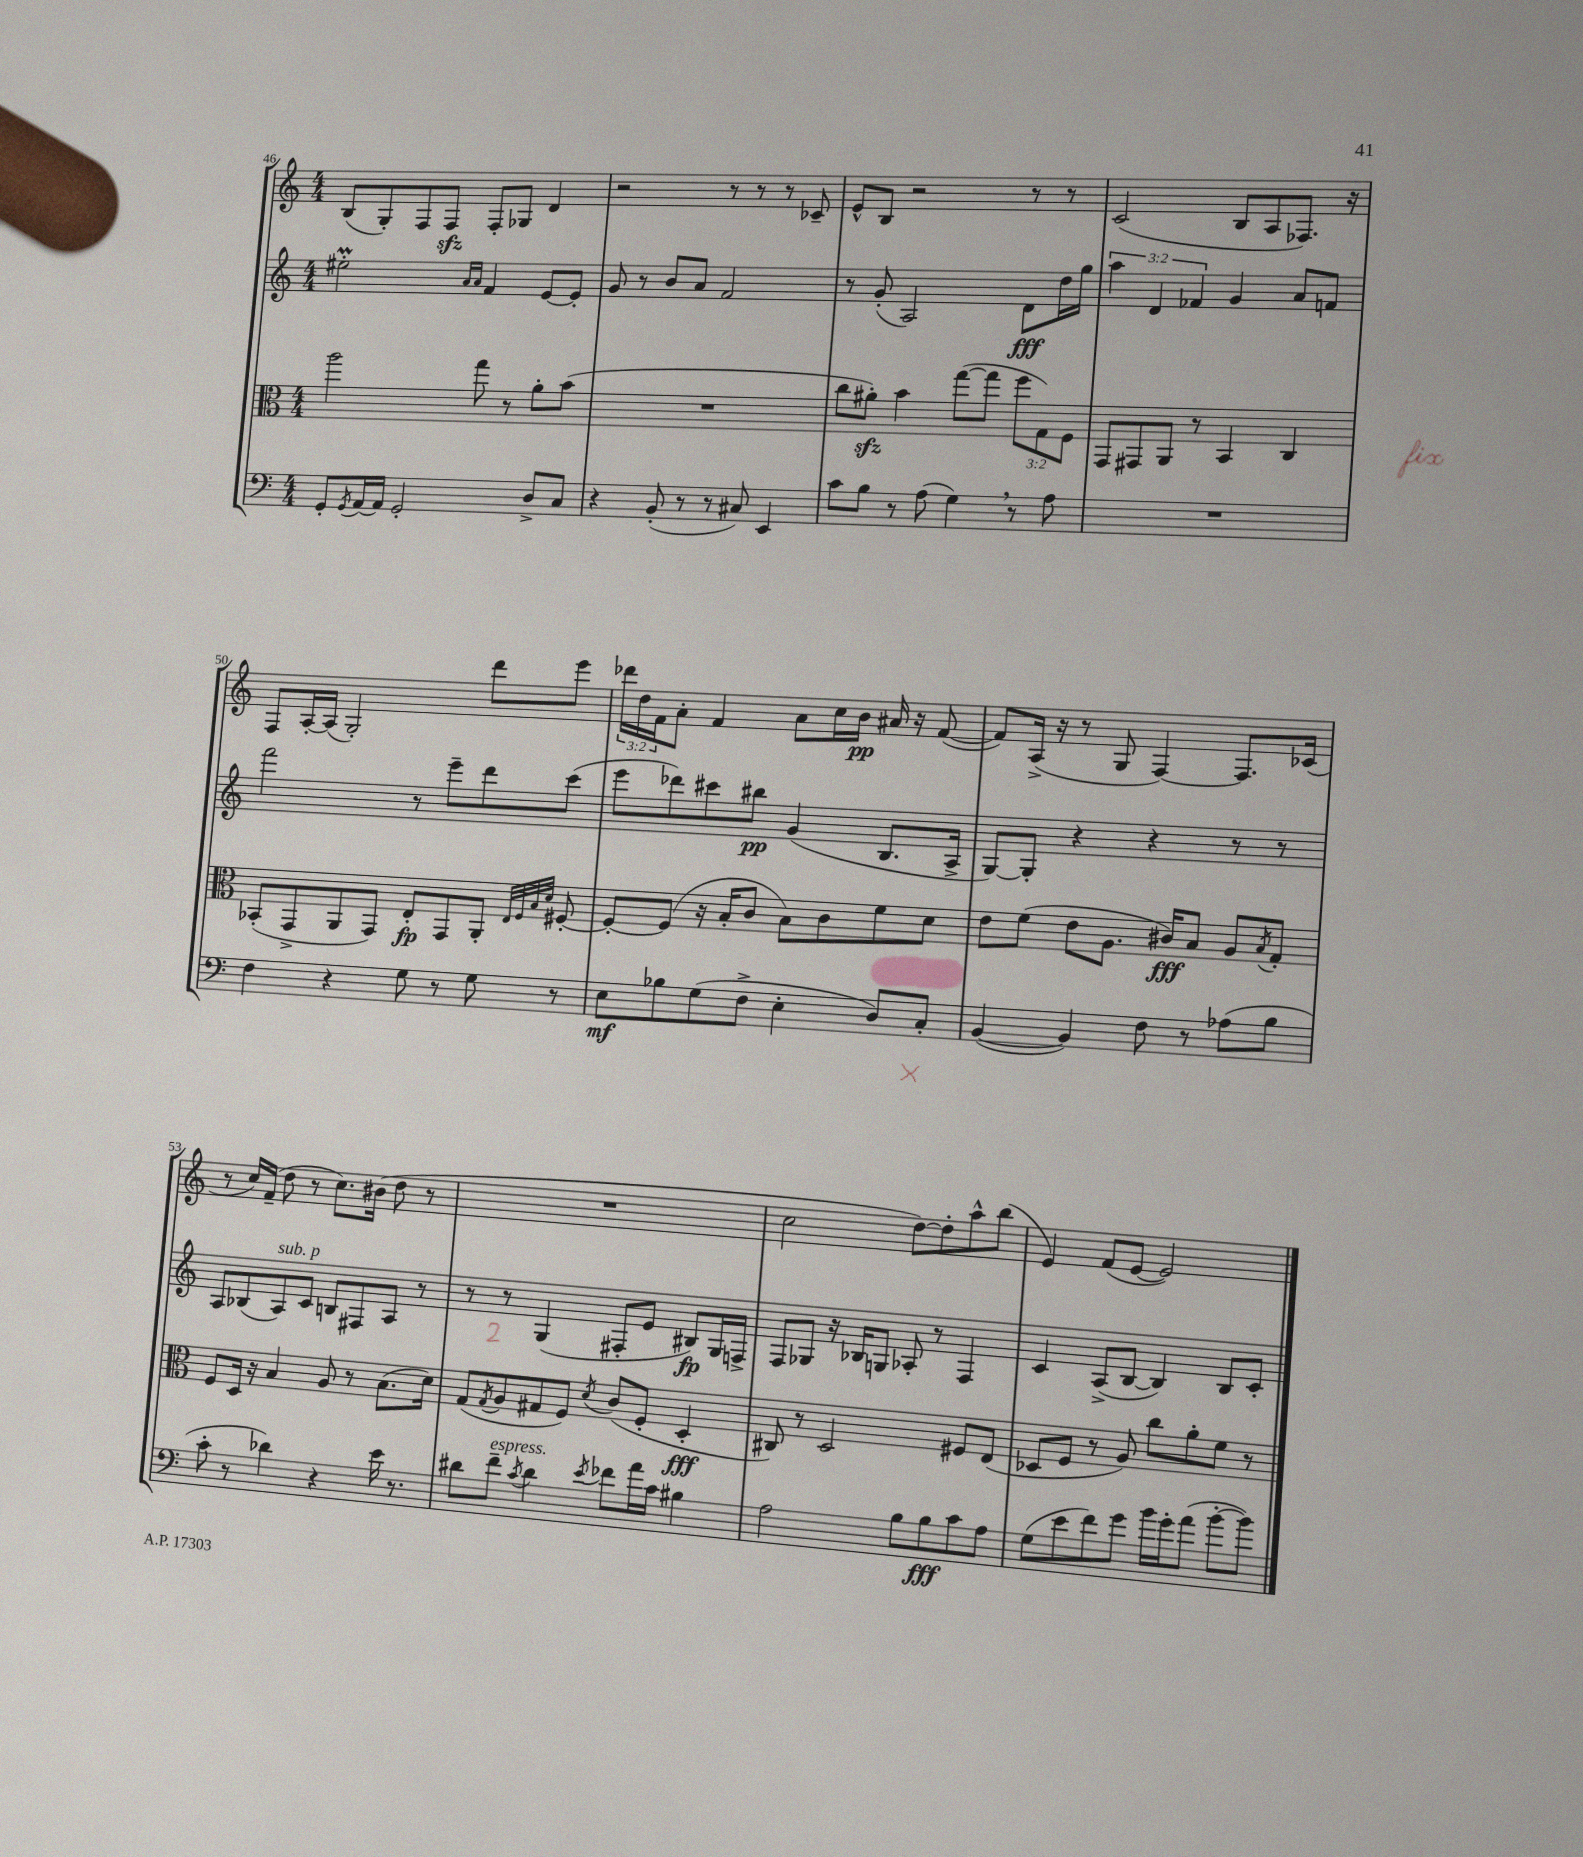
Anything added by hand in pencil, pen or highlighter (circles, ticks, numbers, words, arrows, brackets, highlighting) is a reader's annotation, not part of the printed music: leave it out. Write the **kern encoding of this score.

**kern	**kern	**kern	**kern
*staff4	*staff3	*staff2	*staff1
*clefF4	*clefC3	*clefG2	*clefG2
*k[]	*k[]	*k[]	*k[]
*M4/4	*M4/4	*M4/4	*M4/4
8GG'/L	2aa\	2ee#'\	(8B/L
8qGG/	.	.	.
[16AA/L	.	.	8G'/)
16AA/]JJ	.	.	.
2GG'/	.	.	8F/
.	.	.	8F/J
.	.	16qqa/LL	.
.	.	16qqa/JJ	.
.	8gg\	4f/	8F'/L
.	8r	.	8G-/J
8D^/L	8a'\L	[8e/L	4d/
8C/J	(8b\J	8e'/]J	.
=	=	=	=
4r	1r	8g/	2r
.	.	8r	.
(8BB'/	.	8b/L	.
8r	.	8a/J	.
8r	.	2f/	8r
8C#/)	.	.	8r
4EE/	.	.	8r
.	.	.	8c-~/
=	=	=	=
8c\L	8cc\L	8r	8e^^/L
8B\J	8a#'\J)	(8g'/	8B/J
8r	4b\	2A/)	2r
(8A\	.	.	.
4G\)	([8gg\L	.	.
.	8gg\]J	.	.
8r	12ff\L	8d\L	8r
.	12G\)	.	.
8A\	.	16dd\L	8r
.	12F\J	.	.
.	.	16gg\JJ	.
=	=	=	=
1r	8GG/L	6aa\	(2c/
.	8GG#/	.	.
.	.	6d/	.
.	8AA/J	.	.
.	.	6f-/	.
.	8r	.	.
.	4BB/	4g/	8B/L
.	.	.	8A/
.	4C/	8a/L	8.F-/J)
.	.	8f/J	.
.	.	.	16r
=	=	=	=
4F\	(8BB-'/L	2fff\	8F/L
.	8GG^/	.	[16A'/L
.	.	.	(16A/]JJ
4r	8AA/	.	2G'/)
.	8GG/J)	.	.
8G\	8E'/L	8r	.
8r	8GG/	8eee~\L	.
8G\	8AA'/J	8ddd\	8ddd\L
.	32qqE/LLL	.	.
.	32qqF/	.	.
.	32qqB/	.	.
.	32qqd/JJJ	.	.
8r	[8F#'/	(8ccc\J	8eee\J
=	=	=	=
8E\L	8F#'/_L	8eee\L	24ddd-\LL
.	.	.	24dd\
.	.	.	24f\J
8B-\	(8F#/]J	8ddd-\)	8a'\J
(8G\	16r	8ccc#\	4f/
.	16B'/LK	.	.
8F^\J	8c/J	8bb#\J	.
4E'\	8B\L)	(4g/	8a\L
.	8c\	.	16cc\L
.	.	.	16b\JJ
8D/L)	8f\	8.B/L	16a#/
.	.	.	16r
8C'/J	8d\J	.	([8f/
.	.	16A^/Jk	.
=	=	=	=
([4BB/	8e\L	[8G/L)	8f/]L)
.	(8f\J	8G'/]J	(16A^/Jk
.	.	.	16r
4BB/])	8e\L	4r	8r
.	8.A\J	.	8G/
8F\	.	4r	[4F/)
.	16c#/LK)	.	.
8r	8B/J	.	.
(8A-\L	8A/L	8r	8.F/]L
.	8qB/	.	.
8B\J	8G'/J	8r	.
.	.	.	(16c-/Jk
=	=	=	=
8c'\	8F/L	8A/L	8r
8r	16D/Jk	(8B-/	16cc/LL)
.	16r	.	(16f~/JJ
4d-\)	4B/	8A/)	8dd\
.	.	8c/J	8r
4r	8A/	8B/L	8.cc\L)
.	8r	8F#/	.
.	.	.	(16b#\Jk
16e\	(8.B\L	8A/J	8dd\
8.r	.	.	.
.	.	8r	8r
.	16d\Jk)	.	.
=	=	=	=
8d#\L	(8G/L	8r	1r
.	8qG/	.	.
8f~\J	8A/	8r	.
8qc/	.	.	.
4d#\	8G#/	(4G/	.
.	8F/J)	.	.
8qe/	8qd/	.	.
8f-\L	(8c/L	8F#'/L	.
16a\L	8F'/J	8e/J	.
16c\JJ	.	.	.
4B#\	4D'/	8B#/L)	.
.	.	16G/L	.
.	.	16F^/JJ	.
=	=	=	=
2A\	8C#/)	8F/L	2cc\
.	8r	8G-/J	.
.	2D/	16r	.
.	.	16B-/LK	.
.	.	8G/J	.
8B\L	.	8A-'/	[8dd\L)
8B\	.	8r	8dd'\]
8c\	8F#/L	4F/	8aa^^\
8A\J	(8E/J	.	(8bb\J
=	=	=	=
(8G\L	8D-/L	4c/	4e/)
8e\	8F/J	.	.
8f\)	8r	(8A^/L	(8f/L
8g\J	8A/)	[8B/J	[8e/J
16b\LL	8cc\L	4B/])	2e/])
16g'\J	.	.	.
(8a\J	8a'\	.	.
[8b'\L	8f\J	8B/L	.
8b\]J)	8r	8c'/J	.
==	==	==	==
*-	*-	*-	*-
